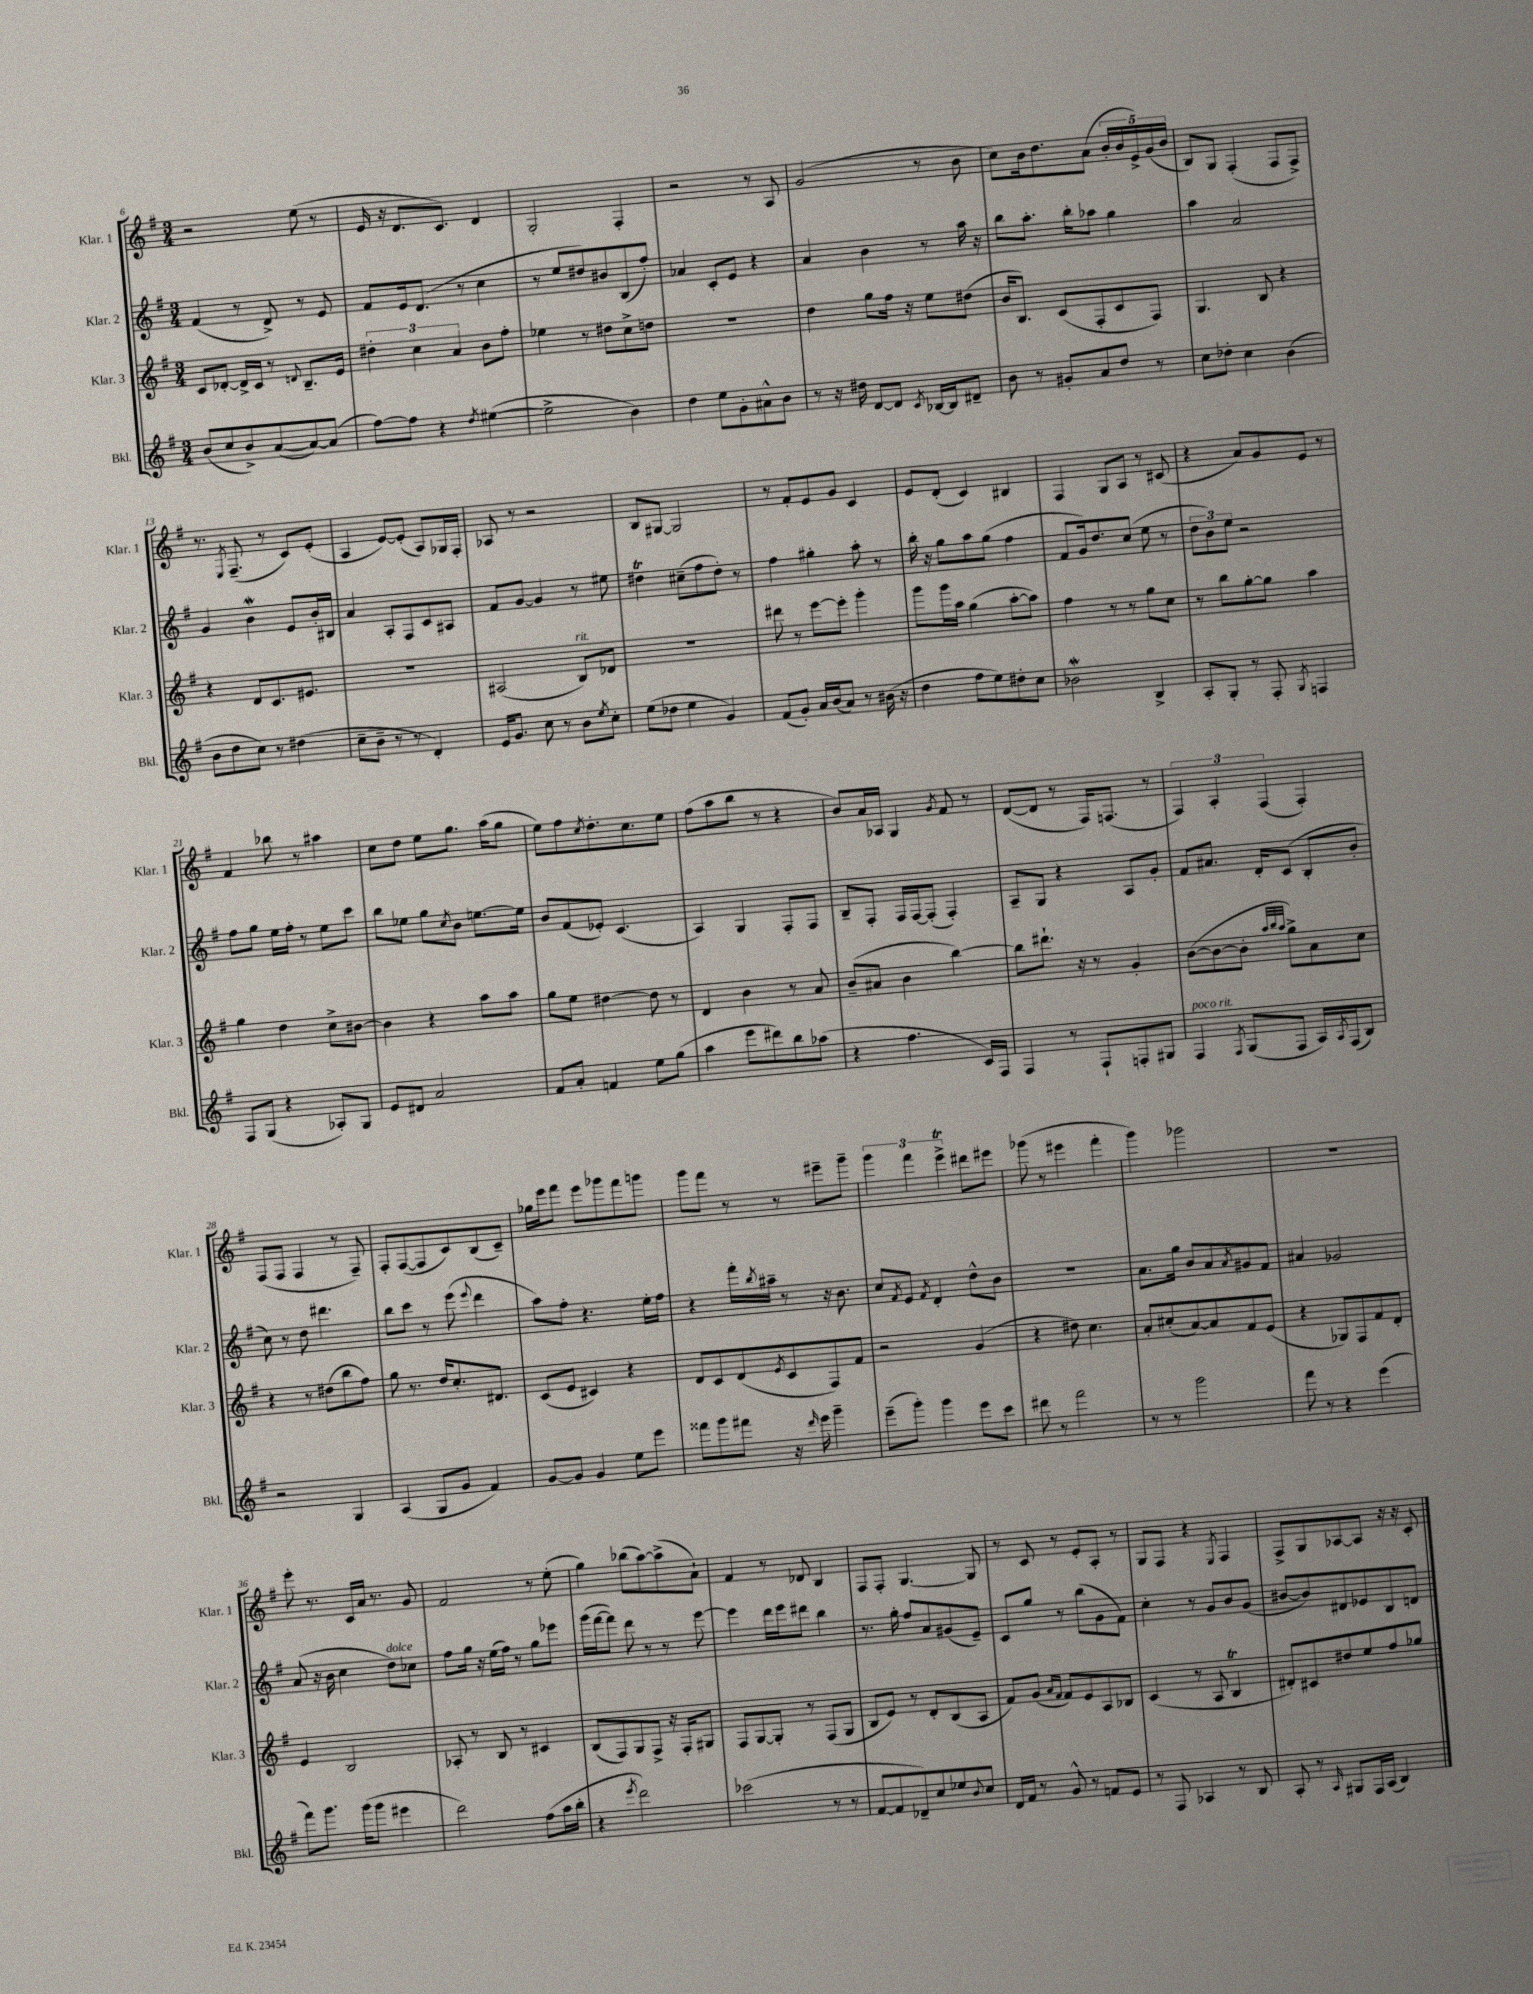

**kern	**kern	**kern	**kern
*staff4	*staff3	*staff2	*staff1
*clefG2	*clefG2	*clefG2	*clefG2
*k[f#]	*k[f#]	*k[f#]	*k[f#]
*M3/4	*M3/4	*M3/4	*M3/4
(8b/L	8c/L	(4f#/	2r
8cc/	[8d-'/J	.	.
8b^/)	16d-^/]LL	8r	.
.	16c/JJ	.	.
([8a/	8r	8d^/)	.
.	8qqd/	.	.
8a/_)	8.B~/L	8r	(8ee\
(8a/]J	.	8e/	8r
.	16e/Jk	.	.
=	=	=	=
[8ff#\L)	6dd#'\	8f#/L	16e/
.	.	.	16r
8ff#\]J	.	16e/k	8.d/L
.	6cc\	.	.
.	.	(8.d/J	.
4r	.	.	.
.	.	.	8.c/J)
.	6a/	.	.
.	.	8r	.
8qdd/	.	.	.
([4ee#\	8b\L	4cc\	4d/
.	8ff#'\J	.	.
=	=	=	=
2ee#^\]	4ee-\	8r	2G'/
.	.	8ee/L	.
.	8r	8dd#/)	.
.	8dd#\L	8b#/	.
4b\)	8cc^\	(8B/	4F#'/
.	8dd\J	8ff#'/J)	.
=	=	=	=
4dd\	2.r	4a-/	2r
8ee\L	.	8c'/L	.
8g'\	.	8e/J	.
8a#^^\	.	4r	8r
8b\J	.	.	8A/
=	=	=	=
8r	4dd\	4a/	(2g/
16r	.	.	.
16dd#\	.	.	.
[8d/L	8gg\L	4b\	.
8d/]J	16ff#\Jk	.	.
.	16r	.	.
8qc/	.	.	.
[16B-/LL	8ee\L	8r	8r
16B-/]J	.	.	.
8d#~/J	(8dd#\J	16aa\	8b\
.	.	16r	.
=	=	=	=
8b\	16b/LK	8bb\L	8cc\L)
.	8.B/J)	.	.
8r	.	8.aa'\J	16b\k
.	.	.	8.dd\
8g#'/L	(8c/L	.	.
.	.	16bb'\LK	.
8a/	8F#'/	8aa-\J	(8a\J
8dd/J	8c/	4gg\	20b'/LL
.	.	.	20b/
.	.	.	20e^/)
8r	8F#/J)	.	.
.	.	.	(20g/
.	.	.	20b/JJ
=	=	=	=
8cc\L	4.G/	4aa\	8B/L)
8dd-'\J	.	.	8G/J
4cc\	.	2a/	(4F#'/
.	8B/	.	.
(4b\	4r	.	8F#/L
.	.	.	8F#^/J)
=	=	=	=
8b\L	4r	4g/	8.r
8dd\	.	.	.
.	.	.	8qE/
.	.	.	(8.F#~/
8cc\J)	8d/L	4b\	.
8r	8.c/	.	8r
(4dd#\	.	8e/L	8c/L)
.	8.e#/J	.	.
.	.	16b'/L	(8e'/J
.	.	16B#/JJ	.
=	=	=	=
8cc~\L	2.r	4a/	4A/
8b~\J	.	.	.
8r	.	8A'/L	[8e/L)
8r	.	8F#/	(8e'/]J
4d'/)	.	8c/	8A/L)
.	.	8A#/J	16G-/L
.	.	.	16F#'/JJ
=	=	=	=
16e/LK	(2A#/	8f#/L	8A-/
8.g/J	.	.	.
.	.	[8g/J	8r
8cc\	.	4g/]	2r
8r	.	.	.
8b\L	8B/L)	8r	.
8qee/	.	.	.
8cc'\J	8d-/J	8ee#\	.
=	=	=	=
(8ee\L	2.r	4dd#\	8B/L
8dd-\J	.	.	[8G#/J
4ee\	.	(8cc#~\L	2G#/]
.	.	8ff#\	.
4g/)	.	8dd#'\J)	.
.	.	8r	.
=	=	=	=
(8f#/L	8ddd#\	4ff#\	8r
8g'/J)	8r	.	8f#'/L
16a/LL	[8eee\L	4gg#'\	8e/
(16b/J	.	.	.
8a/J)	8eee'\]J	.	8g/J
8r	4ggg'\	8aa'\	4c/
(16b#\	.	8r	.
16r	.	.	.
=	=	=	=
4dd\	8ggg\L	16bb'\	8e/L
.	.	16r	.
.	16ggg\L	8gg\L	(8d'/J
.	16aa\JJ	.	.
8ff#\L	(4gg\	8aa\	4c/)
8ee\)	.	(8gg\J	.
8dd#'\	[8aa'\L	4ff#\	4B#/
8cc\J	8aa\]J)	.	.
=	=	=	=
2b-\	4ff#\	8f#/L	4F#/
.	.	16g/k)	.
.	.	8.dd/	.
.	8r	.	8G/L
.	8r	(8cc/J	8A/J
4B^/	8gg\L	8ee\	8r
.	8cc\J	8r	(8c#/
=	=	=	=
8A'/L	8r	12dd\L	4r
.	.	12b\)	.
8G'/J	8bb\L	.	.
.	.	12ee\J	.
8r	[8gg'\	2r	8a/L)
8F#'/	8gg\]J	.	8g/
8qG/	.	.	.
4F/	4aa\	.	8e/J
.	.	.	8r
=	=	=	=
8F#/L	4gg\	8ff#\L	4f#/
(8G/J	.	8gg\J	.
4r	4dd\	16ee\LL	8bb-\
.	.	16ff#'\JJ	.
.	.	8r	8r
8A-'/L)	8cc^\L	8ee\L	4aa#\
8G/J	[8b#\J	8ccc\J	.
=	=	=	=
8e/L	4b#\]	8bb\L	8cc\L
8d#/J	.	8ee-\J	8dd\J
2a/	4r	8gg\L	8ee\L
.	.	8qcc/	.
.	.	8b\J	8.gg\J
.	8aa\L	[8.ee\L	.
.	.	.	(16aa\LK
.	8aa\J	.	8gg\J
.	.	16ee\]Jk	.
=	=	=	=
8f#/L	8gg\L	8b/L	8ee\L)
8a'/J	8ee\J	(8f#/	8ff#\
.	.	.	8qcc/
4f/	[4dd#\	8e-'/J)	8.dd'\
.	.	(4.c/	.
.	.	.	8.cc\
8ee\L	8dd#\]	.	.
(8gg\J	8r	.	8ee\J
=	=	=	=
4aa\	4d/	4A/)	(8ff#\L
.	.	.	8aa\
8eee\L	4b\	4G/	8bb\J
8ddd#\)	.	.	8r
8bb\	8r	8F#'/L	4r
(8aa-\J	8a/	8F#/J	.
=	=	=	=
4r	(8b~/L	8B~/L	8b/L)
.	8a#/J	8F#'/J	16a/L
.	.	.	16A-/JJ
4.ff#\	4b\	16F#/LL	4G/
.	.	[16F#/J	.
.	.	(8F#'/]J	.
.	.	.	8qg/
.	[4bb\)	4F#'/)	8f#/
16c/LL)	.	.	8r
16F#/JJ	.	.	.
=	=	=	=
4F#/	8bb\]L	8A~/L	([8d/L
.	8.ddd#`\J	8G/J	8d/]J
8r	.	4r	8r
.	16r	.	.
8F#`/L	8r	.	16F#/LK)
.	.	.	(8.F/J
8F'/	4g'/	8A/L	.
8G#/J	.	8g'/J	8r
=	=	=	=
4F#/	([8b\L	8f#/L	6F#/)
.	8b\_	8.a#/J	.
.	.	.	6A'/
8qF#/	.	.	.
(8G/L	8b'\]J	.	.
.	.	16d'/LK	.
.	.	.	(6F#/
.	32qqaa/LLL	.	.
.	32qqbb/	.	.
.	32qqaa/JJJ	.	.
8F#/J	8gg^\L)	(8c/J	.
16A/LL)	8a\	8B'/L	4F#'/)
8qA/	.	.	.
(16F#/J	.	.	.
8B/J)	8cc\J	8b'/J	.
=	=	=	=
2r	4r	8cc\)	(8F#/L
.	.	8r	8F#/J
.	8r	8dd\	4F#/
.	(8dd#\L	4.ddd#\	.
4G/	8bb\	.	8r
.	8ff#\J)	.	8F#~/)
=	=	=	=
(4A/	8gg\	8bb\L	8F#'/L
.	8.r	8ccc\J	([8F#/
8G/L	.	8r	8F#/]
.	16dd/LK	.	.
8g/J	8.cc'/	(8eee\	8c/)
.	.	8qqeee/	.
4f#/)	.	4ddd\	(8B/
.	8.d#/J	.	.
.	.	.	8c~/J)
=	=	=	=
[8g/L	(8c/L	8aa\L)	16gg-\LL
.	.	.	16eee\J
8g/]J	8e/J	8ff#'\J	8fff#\J
4g/	4c#/)	4.r	8eee\L
.	.	.	8ggg-\
8ee\L	4r	.	8fff#\
8eee\J	.	16ee'\LL	8ggg\J
.	.	16ff#\JJ	.
=	=	=	=
8fff##\L	8d/L	4r	8ggg\L
8ggg\	8c/	.	8fff#\J
8fff#\J	(8d/	16fff#'\LL	8r
.	.	8qbb/	.
.	.	16aa#~\JJ	.
.	8qe/	.	.
16r	8c/	8r	8r
16qqddd/	.	.	.
16eee\	.	.	.
4ggg~\	8F#/)	16r	8eee#~\L
.	.	8.b\	.
.	8f#/J	.	8ggg~\J
=	=	=	=
(8eee~\L	2r	8cc/L	6ggg\
.	.	8qf#/	.
8ggg'\J)	.	8e/J	.
.	.	.	6fff#\
.	.	8qf#/	.
4ggg\	.	4d'/	.
.	.	.	6eee^\
8eee\L	(4g/	8dd^^\L	8ddd#\L
8ccc\J	.	8b\J	8eee#\J
=	=	=	=
8ddd#\	4r	2.r	(8ggg-\
8r	.	.	8r
2fff#\	8dd#\)	.	4eee#\
.	4.cc\	.	.
.	.	.	4fff#'\
=	=	=	=
8r	8a'/L	8.a\L	4ggg\)
8r	(8cc#'/	.	.
.	.	16gg\Jk	.
2ggg\	[8a/)	8b/L	2ggg-\
.	8a/]	8a/	.
.	.	8qa/	.
.	8f#/	8g#/	.
.	(8e/J	8f#/J	.
=	=	=	=
8fff#\	4r	4a#/	2.r
8r	.	.	.
4r	8G-/L)	2g-/	.
.	8F#/	.	.
(4eee\	8f#/	.	.
.	8d'/J	.	.
=	=	=	=
8fff#\L)	4e/	(8a/	8eee'\
8.ggg\J	.	16r	8.r
.	.	16b\	.
.	2B/	4cc\	.
(16ggg\LK	.	.	16c/LL
8ggg\J	.	.	16a/JJ
.	.	.	8.r
4eee#\	.	8dd\L)	.
.	.	8cc-\J	8g/
=	=	=	=
2ddd\)	8A-'/	8ff#\L	2f#/
.	8r	16gg\Jk	.
.	.	16r	.
.	8B/	(16ee\LL	.
.	.	16ff#\JJ)	.
.	8r	8r	.
(8ff#\L	4c#/	8gg\L	8r
16aa\L	.	8eee-\J	(8ee'\
16bb'\JJ	.	.	.
=	=	=	=
4r	(8B/L	(16ggg\LL	4gg\)
.	.	[16fff#\J	.
.	8F#/)	8fff#\]J)	.
8qeee/	.	.	.
2ddd\)	8G/	8ddd\	(8bb-\L
.	8F#^/J	8r	[8aa\)
.	16r	8r	(8aa^\]
.	16F#'/LK	.	.
.	8G#/J	[8eee\	8a`\J)
=	=	=	=
(2ccc-\	8F#/L	4eee\]	4f#/
.	[8G/	.	.
.	8G'/]J	16ddd\LL	8r
.	.	16eee\J	.
.	8r	8ddd#\J	8d-/
8r	(8F#/L	4bb\	4B/
8r	8G/J	.	.
=	=	=	=
[8f#/L	8B/L	8.r	8F#/L
8f#/]	8e/J)	.	8F#'/J
.	.	16gg'\	.
8d-~/)	8r	8ff#/L	[4.G/
8cc/	8d'/L	8a/	.
8ee-/	(8B/	(8g#/	.
8qqb/	.	.	.
8cc/J	8A/J	8e~/J)	8G/]
=	=	=	=
16d/LL	8f#/L)	8c/L	8r
16f#/JJ	.	.	.
8r	(8g/J	8gg/J	8c/
.	16qqa/LL	.	.
.	16qqf#/JJ	.	.
8g^^/	8f#/L)	8r	8r
8r	8e/	(8bb\L	8e'/L
8f/L	8A/	8g\	8A'/J
8e/J	8B-/J	8f#\J)	8r
=	=	=	=
8r	(4c/	4cc'\	8G/L
8F#/	.	.	8F#/J
4A-/	8r	8r	4r
.	8A/	8g/L	.
.	.	.	8qE/
8r	4B/	8b/	4F#/
8B/	.	(8g/J	.
=	=	=	=
8A'/	8d#'/L)	[8b#/L	8F#^/L
8r	8c#/	8b#/])	8G/
16qqA/	.	.	.
8G#/L	8dd#/	8d#/	[8A-/
16F#/L	8ee/	8e-/	8A-/]J
(16A/JJ	.	.	.
4B/)	8ff#/	8B/	16r
.	.	.	16r
.	8gg-/J	8d/J	8c'/
==	==	==	==
*-	*-	*-	*-
